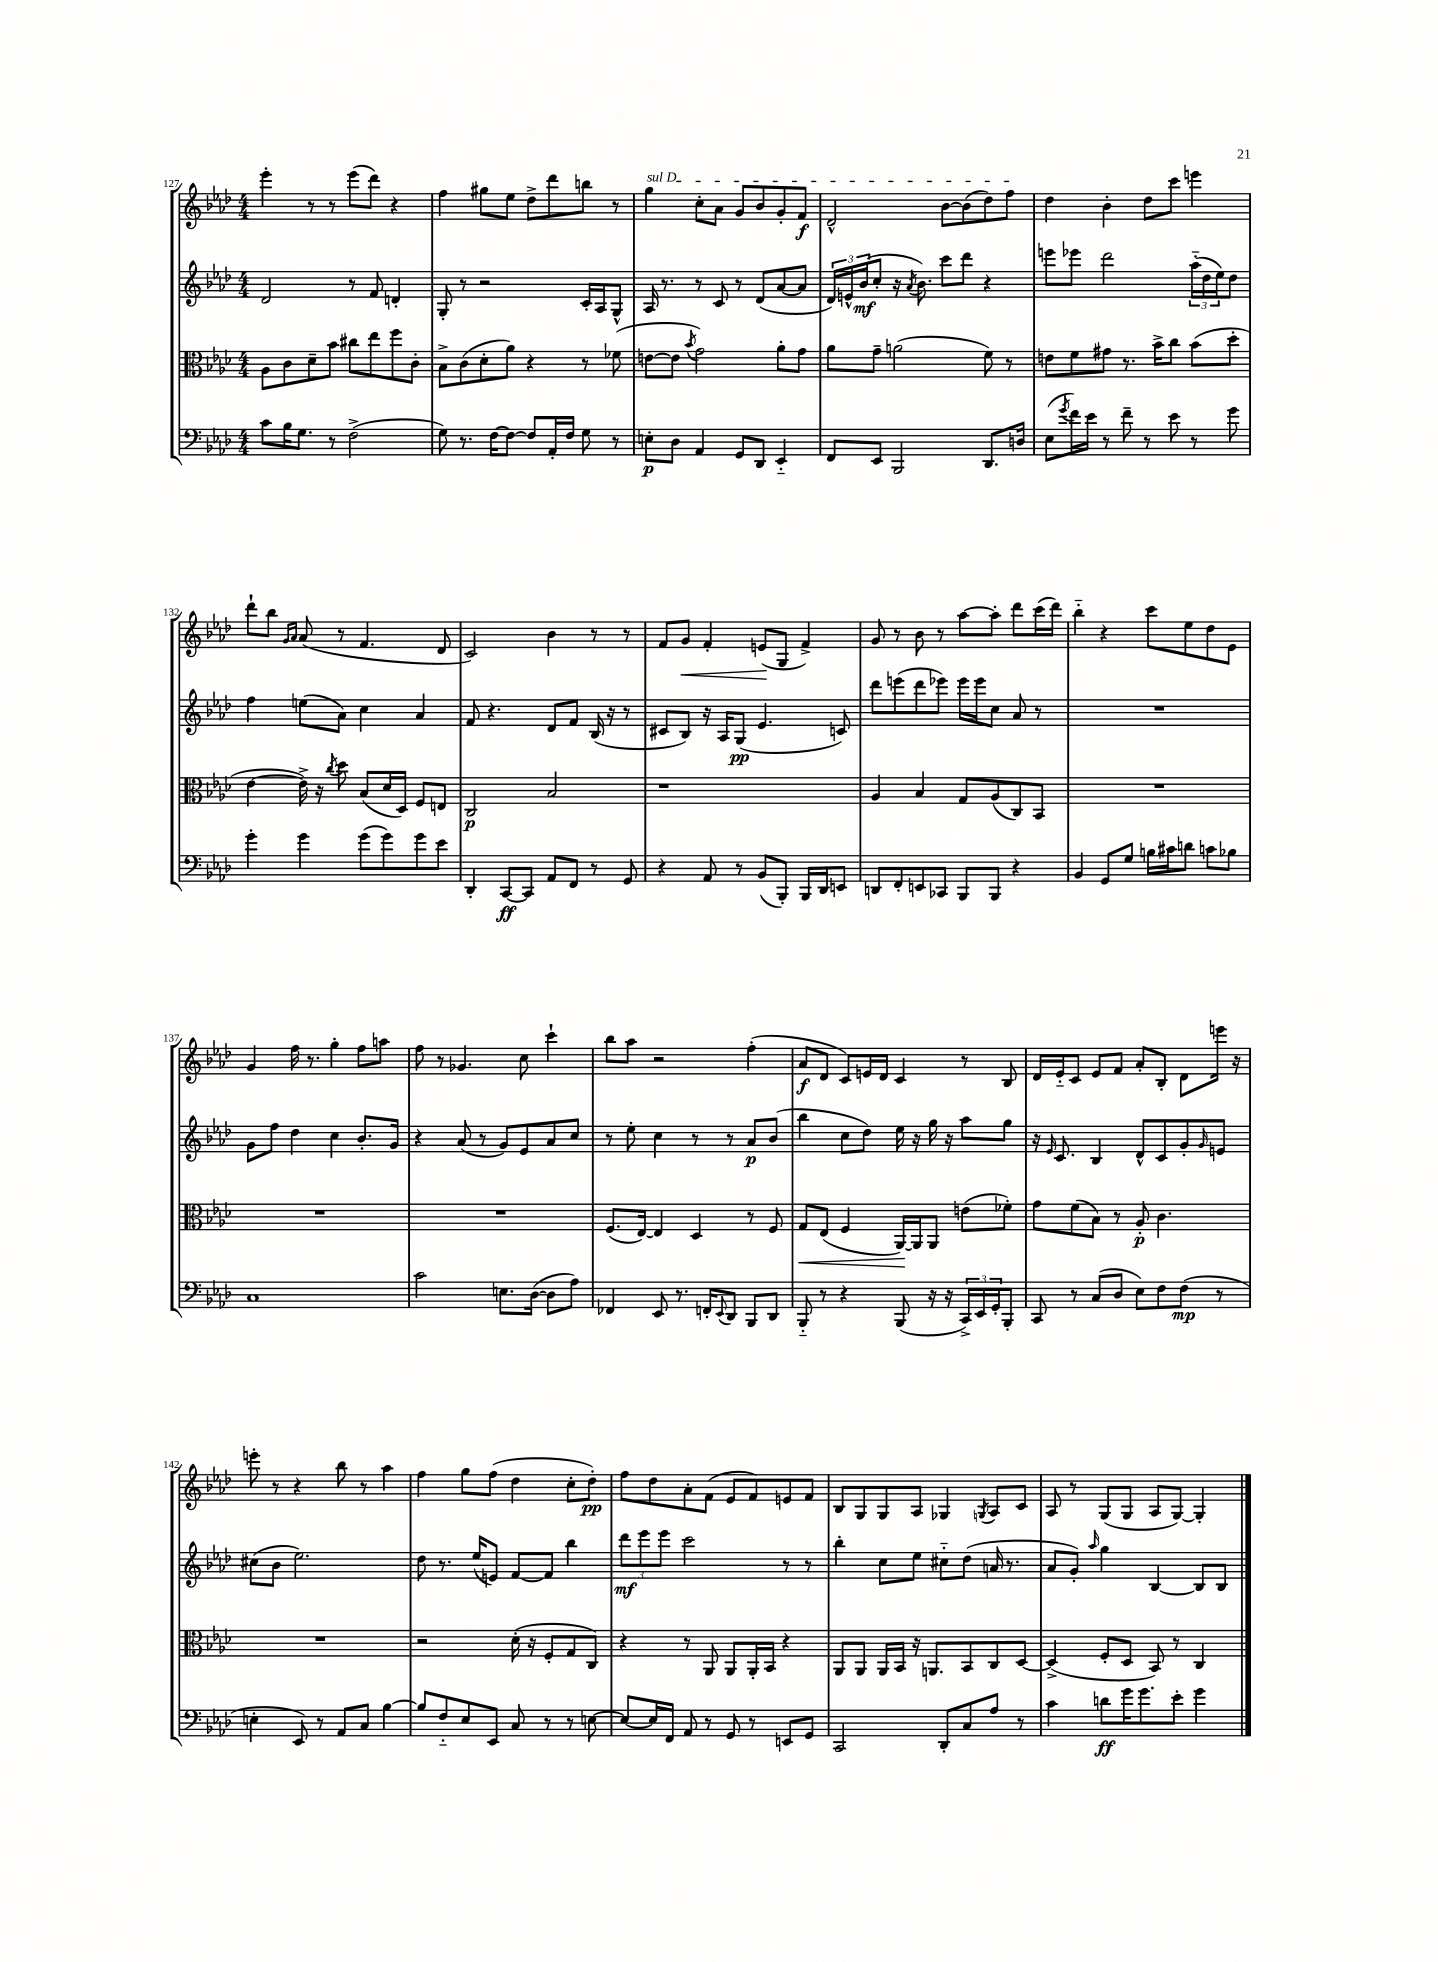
<<
\new StaffGroup <<
\new Staff = "s0" {
    \clef treble \key aes \major \numericTimeSignature \time 4/4
    ees'''4-. r8 r8 ees'''8( des'''8) r4 |
    f''4 gis''8 ees''8 des''8-> des'''8 b''8 r8 |
    \once \override TextSpanner.bound-details.left.text = \markup { \italic "sul D" } g''4\startTextSpan c''8-. aes'8 g'8 bes'8 g'8-. f'8\f |
    des'2-^ bes'8~ bes'8( des''8) f''8\stopTextSpan |
    des''4 bes'4-. des''8 c'''8 e'''4 |
    des'''8-! bes''8 \grace { g'16 aes'16 } aes'8( r8 f'4. des'8 |
    c'2) bes'4 r8 r8 |
    f'8 g'8\< f'4-. e'8\!( g8 f'4->) |
    g'8 r8 bes'8 r8 aes''8~ aes''8-. des'''8 c'''16( des'''16) |
    bes''4-_ r4 c'''8 ees''8 des''8 ees'8 |
    g'4 f''16 r8. g''4-. f''8 a''8 |
    f''8 r8 ges'4. c''8 c'''4-! |
    bes''8 aes''8 r2 f''4-.( |
    aes'8\f des'8 c'8) e'16 des'16 c'4 r8 bes8 |
    des'16 ees'16-_ c'8 ees'8 f'8 aes'8-. bes8-. des'8 e'''16 r16 |
    e'''8-. r8 r4 bes''8 r8 aes''4 |
    f''4 g''8 f''8( des''4 c''8-. des''8-.\pp) |
    f''8 des''8 aes'8-. f'8( ees'8 f'8) e'8 f'8 |
    bes8 g8 g8 aes8 ges4 \acciaccatura { g8 } aes8 c'8 |
    aes8 r8 g8( g8 aes8 g8~) g4-. \bar "|." |
}
\new Staff = "s1" {
    \clef treble \key aes \major \numericTimeSignature \time 4/4
    des'2 r8 f'8 d'4-. |
    g8-. r8 r2 c'16-. aes16 g8-^ |
    aes16 r8. r8 c'8 r8 des'8( aes'8~ aes'8 |
    \tuplet 3/2 { des'16) e'16-^ bes'16\mf( } c''8-. r16 \acciaccatura { aes'8 } bes'8.) c'''8 des'''8 r4 |
    e'''8 ees'''8 des'''2 \tuplet 3/2 { aes''16-_( des''16 ees''16) } des''8 |
    f''4 e''8( aes'8) c''4 aes'4 |
    f'8 r4. des'8 f'8 bes16( r16 r8 |
    cis'8 bes8) r16 aes16 g8\pp( ees'4. c'8) |
    des'''8 e'''8( des'''8 ees'''8) ees'''16 ees'''16 c''8 aes'8 r8 |
    R1 |
    g'8 f''8 des''4 c''4 bes'8.-. g'16 |
    r4 aes'8( r8 g'8) ees'8 aes'8 c''8 |
    r8 ees''8-. c''4 r8 r8 aes'8\p bes'8( |
    bes''4 c''8 des''8) ees''16 r16 g''16 r16 aes''8 g''8 |
    r16 \grace { ees'16 } c'8. bes4 des'8-^ c'8 g'8-. \grace { g'16 } e'8 |
    cis''8( bes'8 ees''2.) |
    des''8 r8. ees''16( e'8) f'8~ f'8 bes''4 |
    \tuplet 3/2 { des'''8\mf ees'''8 ees'''8 } c'''2 r8 r8 |
    bes''4-. c''8 ees''8 cis''8-_ des''8( a'16 r8. |
    aes'8 g'8-.) \grace { aes''16 } g''4 bes4~ bes8 bes8 \bar "|." |
}
\new Staff = "s2" {
    \clef alto \key aes \major \numericTimeSignature \time 4/4
    aes8 c'8 des'8-- bes'8 cis''8 ees''8 f''8 c'8-. |
    bes8-> c'8( des'8-. aes'8) r4 r8 fes'8( |
    e'8~ e'8 \acciaccatura { bes'8 } g'2) aes'8-. g'8 |
    aes'8 g'8-- a'2( f'8) r8 |
    e'8 f'8 gis'8 r8. bes'16-> c''8 bes'8( des''8-. |
    ees'4~ ees'16->) r16 \acciaccatura { c''8 } des''8 bes8( des'16 des16) f8 e8 |
    c2\p bes2 |
    r1 |
    aes4 bes4 g8 aes8( c8) bes,8 |
    R1 |
    R1 |
    R1 |
    f8.( ees16~) ees4 des4 r8 f8 |
    g8\< ees8( f4 aes,16~\!) aes,16 aes,8 e'8( fes'8-.) |
    g'8 f'8( bes8) r8 aes8-.\p c'4. |
    R1 |
    r2 des'16-.( r16 f8-. g8 c8) |
    r4 r8 aes,8 aes,8 aes,16-. bes,16 r4 |
    aes,8 aes,8 aes,16 bes,16 r16 a,8. bes,8 c8 des8~ |
    des4->( f8-. des8 bes,8) r8 c4 \bar "|." |
}
\new Staff = "s3" {
    \clef bass \key aes \major \numericTimeSignature \time 4/4
    c'8 bes16 g8. r8 f2->( |
    g8) r8. f16~ f8~ f8 aes,16-. f16 g8 r8 |
    e8-.\p des8 aes,4 g,8 des,8 ees,4-_ |
    f,8 ees,8 bes,,2 des,8. d16 |
    ees8( \acciaccatura { g'8 } f'16) ees'16 r8 f'8-- r8 ees'8 r8 g'8 |
    g'4-. g'4 g'8( g'8) g'8 ees'8 |
    des,4-. c,8~\ff c,8 aes,8 f,8 r8 g,8 |
    r4 aes,8 r8 bes,8( bes,,8-.) bes,,16 des,16 e,8 |
    d,8 f,8-. e,8 ces,8 bes,,8 bes,,8 r4 |
    bes,4 g,8 g8 b16 cis'16 d'8 c'8 bes8 |
    c1 |
    c'2 e8. des16~( des8 aes8) |
    fes,4 ees,8 r8. f,16-. \appoggiatura { ees,8 } des,8 bes,,8 des,8 |
    bes,,8-_ r8 r4 bes,,8( r16 r16 \tuplet 3/2 { c,16->) ees,16 g,16-. } bes,,8-. |
    c,8 r8 c8( des8 ees8) f8 f8\mp( r8 |
    e4-. ees,8) r8 aes,8 c8 bes4~ |
    bes8 f8-_ ees8 ees,8 c8 r8 r8 e8~ |
    e8~ e16 f,16 aes,8 r8 g,8 r8 e,8 g,8 |
    c,2 des,8-. c8 aes8 r8 |
    c'4 d'8\ff g'16 g'8. ees'8-. g'4 \bar "|." |
}
>>
>>
\layout { \context { \Score currentBarNumber = #127 } }
